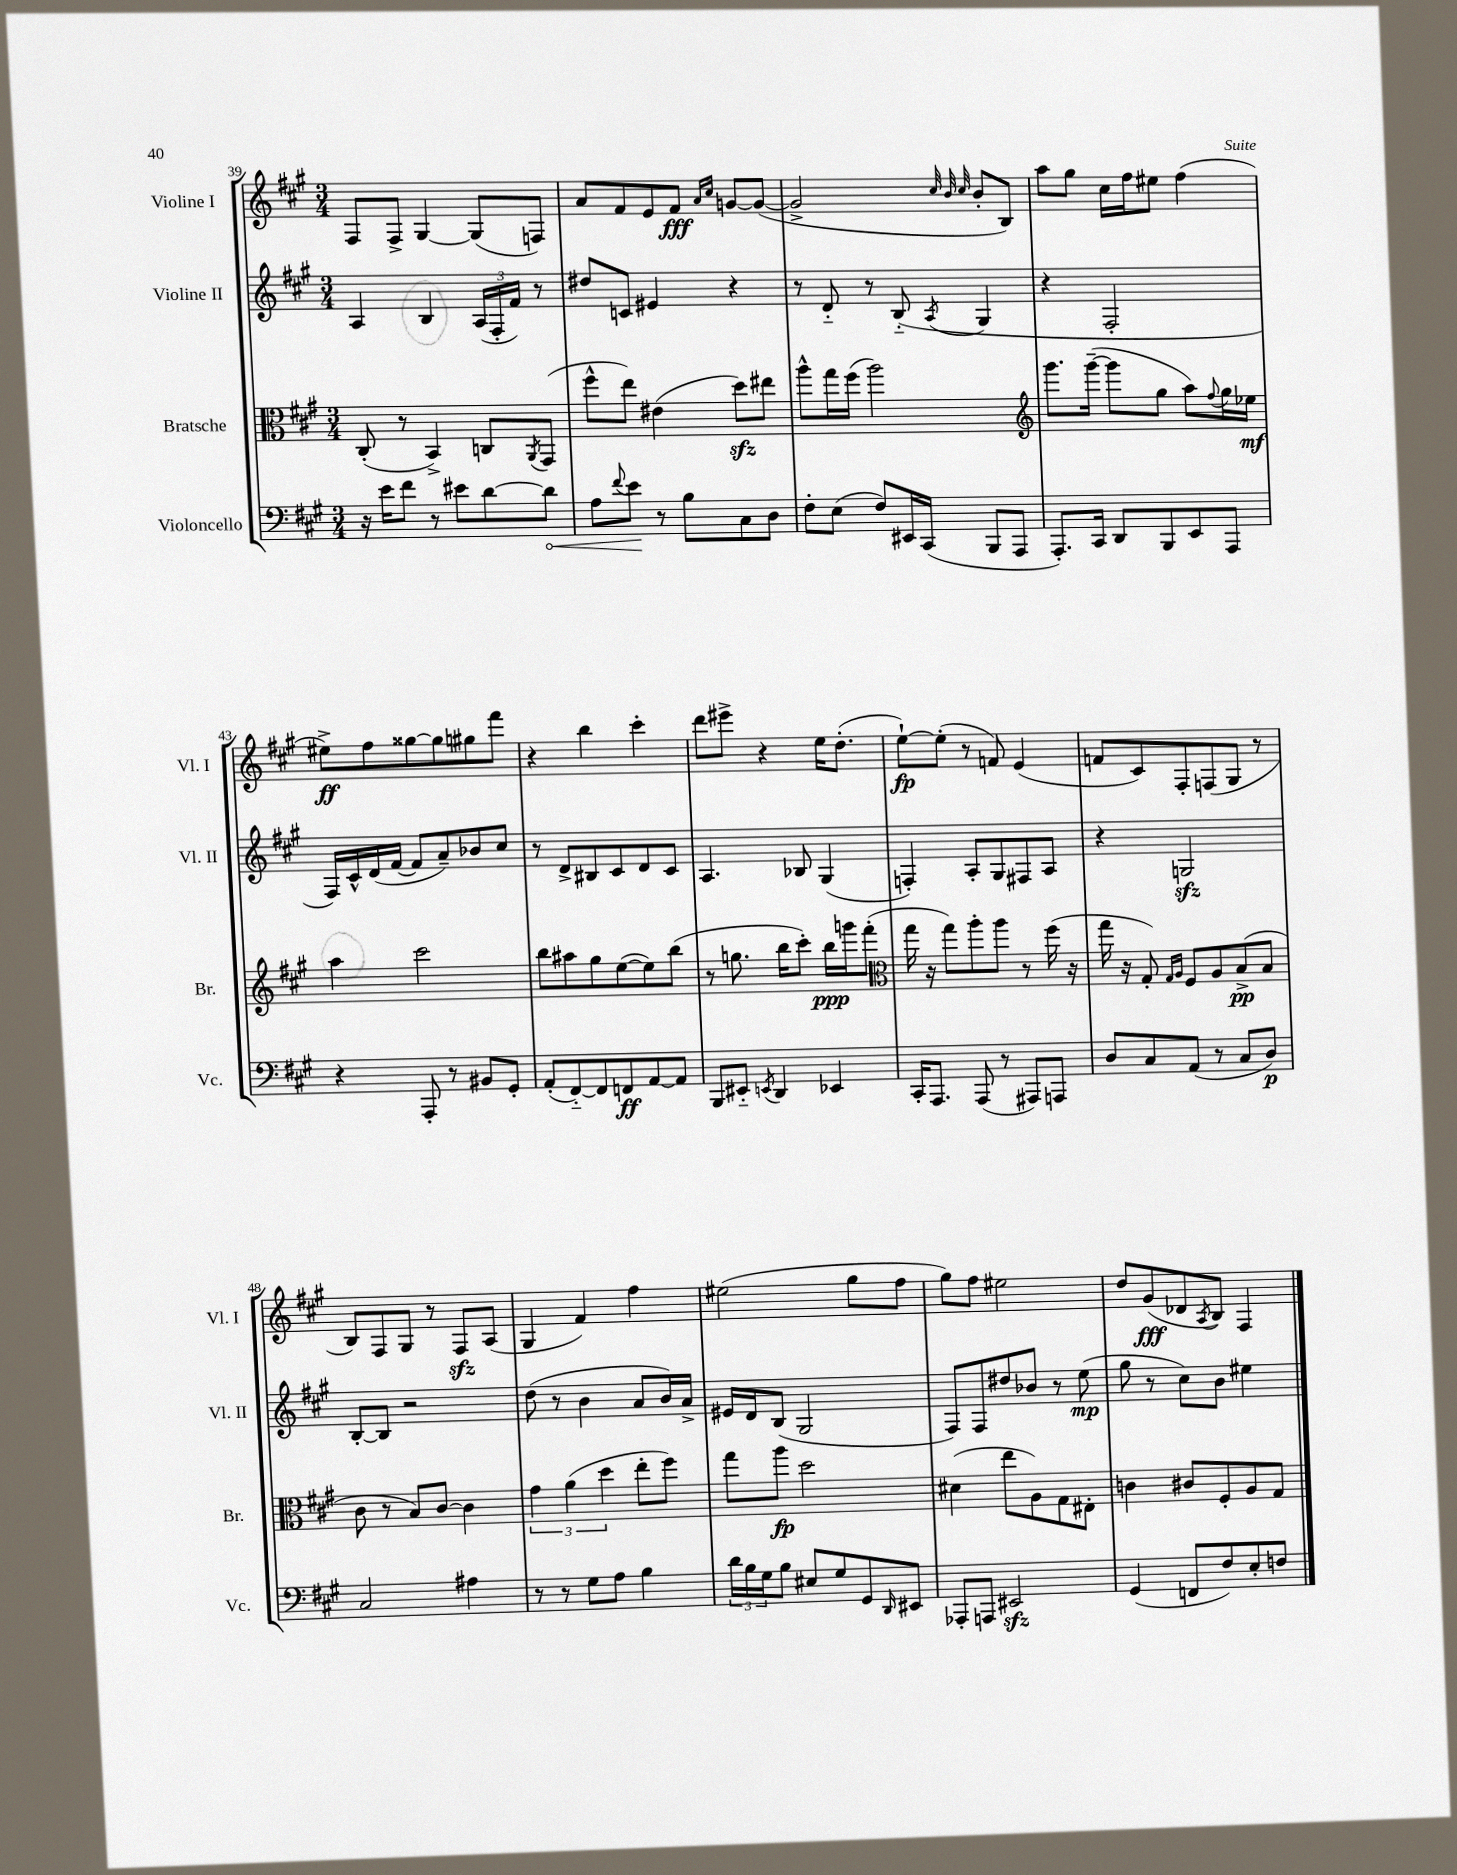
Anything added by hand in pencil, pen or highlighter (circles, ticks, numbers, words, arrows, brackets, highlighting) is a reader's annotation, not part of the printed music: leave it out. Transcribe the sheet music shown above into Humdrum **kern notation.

**kern	**kern	**kern	**kern
*staff4	*staff3	*staff2	*staff1
*clefF4	*clefC3	*clefG2	*clefG2
*k[f#c#g#]	*k[f#c#g#]	*k[f#c#g#]	*k[f#c#g#]
*M3/4	*M3/4	*M3/4	*M3/4
16r	(8C#'	4A	8F#
16e	.	.	.
8f#	8r	.	8F#^
8r	4BB^)	4B	[4G#
8e#	.	.	.
[8d	8C	(24A	(8G#]
.	.	24F#'	.
.	.	24f#)	.
.	8qAA	.	.
8d]	(8GG#	8r	8F)
=	=	=	=
8A	8ff#^^	8dd#	8a
8qqf#	.	.	.
8e	8ee)	8c	8f#
8r	(4e#	4e#	8e
8B	.	.	8f#
.	.	.	16qqa
.	.	.	16qqcc#
8C#	8dd)	4r	[8g
8D	8ee#	.	(8g_
=	=	=	=
8F#'	8aa^^	8r	2g^]
(8E	16gg#	8d'~	.
.	(16ff#	.	.
8F#)	2aa)	8r	.
16EE#	.	(8B'~	.
(16CC#	.	.	.
.	.	.	32qqcc#
.	.	.	32qqb
.	.	8qA	32qqcc#
8BBB	.	4G#	8b'
8AAA	.	.	8B)
=	=	=	=
*	*clefG2	*	*
8.AAA')	8.ggg#	4r	8aa
.	.	.	8gg#
16CC#	([16ggg#~	.	.
8DD	8ggg#]	2F#'	16cc#
.	.	.	16ff#
8BBB	8gg#	.	8ee#
8EE	8aa)	.	(4ff#
.	8qqff#	.	.
8AAA	16gg#	.	.
.	16ee-	.	.
=	=	=	=
4r	4aa	16F#)	8ee#^)
.	.	16c#^^	.
.	.	(16d	8ff#
.	.	[16f#	.
8AAA'	2ccc#	8f#]	[8gg##
8r	.	8a~)	8gg##]
8BB#	.	8b-	8gg#
8GG#'	.	8cc#	8fff#
=	=	=	=
(8AA'	8bb	8r	4r
[8FF#'~)	8aa#	8d^	.
8FF#]	8gg#	8B#	4bb
8FF	([8ee	8c#	.
[8AA	8ee])	8d	4ccc#'
8AA]	(8bb	8c#	.
=	=	=	=
8BBB	8r	4.A	8ddd
8EE#'~	8.gg	.	8eee#^
8qEE	.	.	.
4DD	.	.	4r
.	16bb	.	.
.	8ccc#')	8B-	.
4EE-	16bb	(4G#	16ee
.	16ggg	.	(8.dd'
.	(8fff#'	.	.
=	=	=	=
*	*clefC3	*	*
16CC#'	16gg#	4F')	[8ee`)
8.AAA	16r	.	.
.	8gg#)	.	(8ee']
(8AAA	8aa'	8A'	8r
8r	8aa	8G#	8f)
8AAA#)	8r	8F#	(4e
8AAA	(16ff#	8A	.
.	16r	.	.
=	=	=	=
8D	16gg#	4r	8f
.	16r	.	.
8C#	8G#')	.	8c#)
.	16qqG#	.	.
.	16qqA	.	.
(8AA	8F#	2G	8F#'
8r	8A	.	(8F
8C#	(8B^	.	8G#
8D)	8B	.	8r
=	=	=	=
2C#	8c#	[8B'	8B)
.	8r	8B]	8F#
.	8B)	2r	8G#
.	[8c#	.	8r
4A#	4c#]	.	8F#
.	.	.	(8A
=	=	=	=
8r	6g#	(8dd	4G#
8r	.	8r	.
.	(6a	.	.
8G#	.	4b	4f#)
.	6dd	.	.
8A	.	.	.
4B	8ee'	8a	4ff#
.	8ff#)	16b)	.
.	.	16a^	.
=	=	=	=
24d	8gg#	16e#	(2ee#
24B	.	.	.
.	.	16d	.
24G#	.	.	.
8B	8aa	(8B	.
8E#	2dd	2G#	.
8G#	.	.	.
8GG#	.	.	8gg#
16qqDD	.	.	.
8EE#	.	.	8ff#
=	=	=	=
8AAA-'	(4d#	8F#)	8gg#)
8AAA	.	8F#	8ff#
2EE#	8ee	8dd#	2ee#
.	8A)	8b-	.
.	8G#	8r	.
.	8E#'	(8ee	.
=	=	=	=
(4GG#	4c	8gg#	8dd
.	.	8r	(8g#
8FF	8c#	8cc#)	8d-
.	.	.	8qA
8F#)	8F#'	8b	8B)
8E'	8A	4ee#	4F#
8F	8G#	.	.
==	==	==	==
*-	*-	*-	*-
